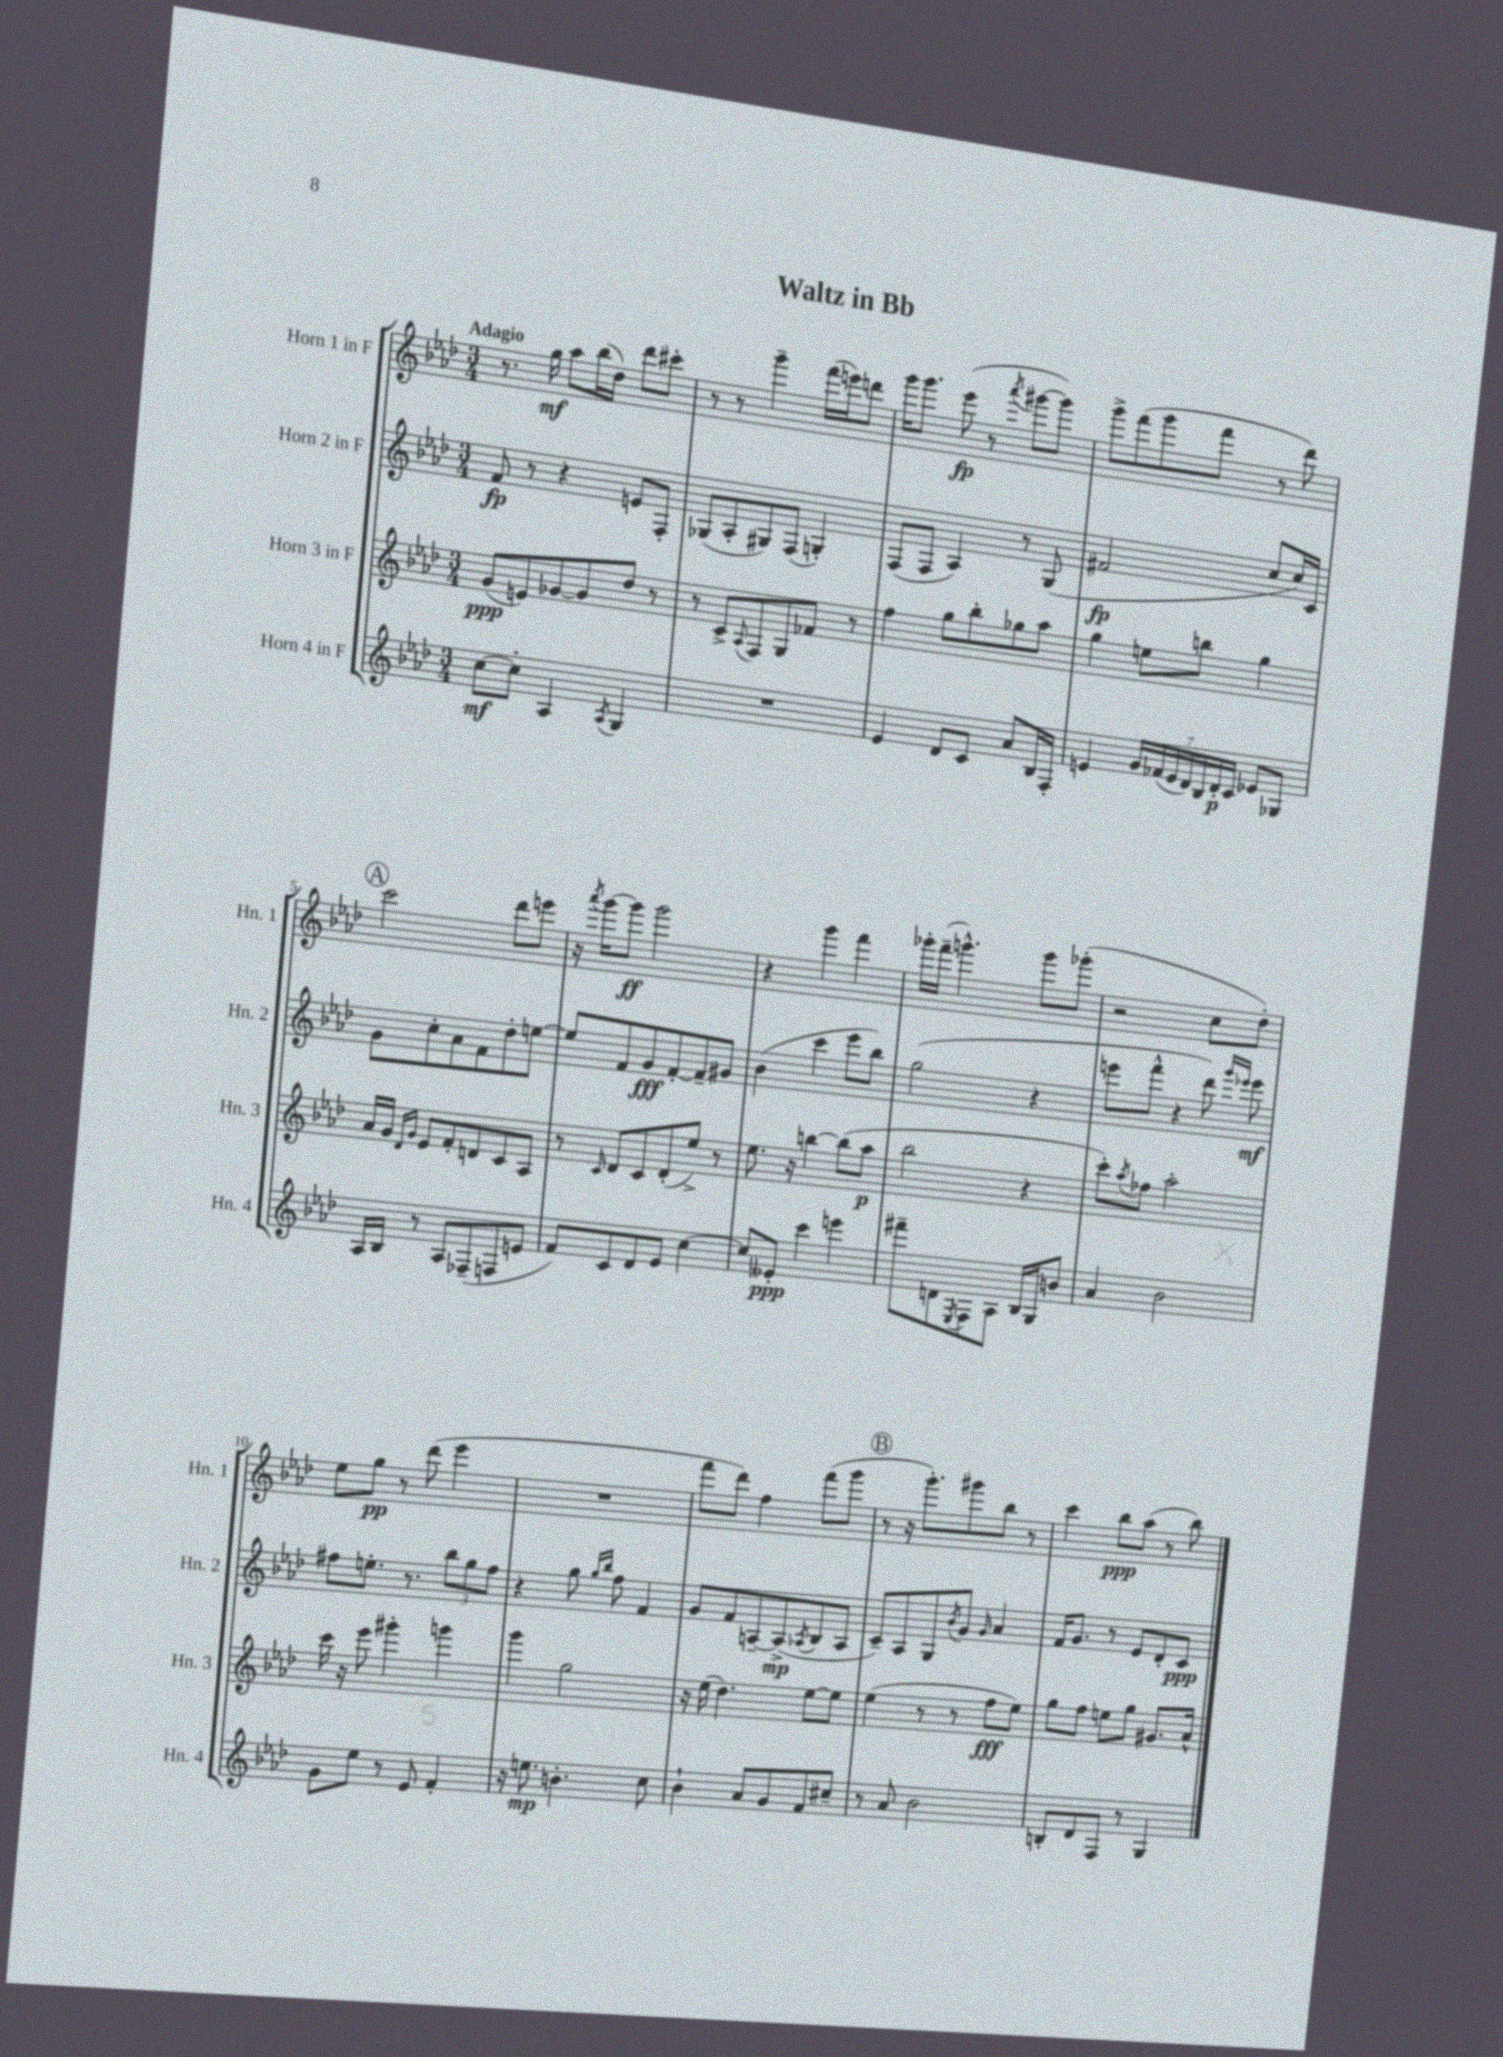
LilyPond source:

\header { title = "Waltz in Bb" }
<<
\new StaffGroup <<
\new Staff = "s0" \with { instrumentName = "Horn 1 in F" shortInstrumentName = "Hn. 1" } {
    \clef treble \key aes \major \numericTimeSignature \time 3/4 \tempo "Adagio"
    r8. g''16\mf aes''8 bes''16( des''16) des'''8 cis'''8-. |
    r8 r8 g'''4-- f'''16( e'''16) d'''8 |
    g'''16 g'''8. ees'''8\fp( r8 \acciaccatura { aes'''8 } gis'''8~ gis'''8) |
    g'''8-> f'''8( g'''8 f'''8 r8 des'''8) |
    \mark \markup { \circle "A" } c'''2 des'''8 e'''8 |
    r16 \acciaccatura { aes'''8 } g'''16~ g'''8\ff g'''2 |
    r4 g'''4 f'''4 |
    ges'''16-. f'''16--( g'''4.-^) g'''8 ges'''8-.( |
    r2 c''8 des''8-.) |
    ees''8 g''8\pp r8 des'''8( ees'''4 |
    R2. |
    f'''8 des'''8) f''4 f'''8( g'''8 |
    \mark \markup { \circle "B" } r8 r16 g'''8.-.) gis'''8 bes''8 r8 |
    c'''4 bes''8\ppp aes''8( r8 bes''8) \bar "|." |
}
\new Staff = "s1" \with { instrumentName = "Horn 2 in F" shortInstrumentName = "Hn. 2" } {
    \clef treble \key aes \major \numericTimeSignature \time 3/4
    f'8\fp r8 r4 e'8 f8-. |
    ges8( aes8-. gis8) f8( g4-.) |
    f8( f8 aes4) r8 g8( |
    fis'2\fp c''8 c''16) c'16 |
    \mark \markup { \circle "A" } g'8 c''8-. aes'8 f'8 des''8-. e''8~ |
    e''8 f'8 g'8\fff f'8~-. f'8-- gis'8 |
    bes'4( c'''4 ees'''8 bes''8) |
    g''2( r4 |
    e'''8 f'''8-^ r4 des'''8) \grace { g'''16 ees'''16 } ees'''8\mf |
    fis''8 e''8.-. r8. \tuplet 3/2 { bes''8 g''8 fis''8 } |
    r4 g''8 \grace { g''16 bes''16 } f''8 f'4 |
    g'8 f'8 a8~-- a8->\mp( \acciaccatura { aes8 } bes8 aes8 |
    \mark \markup { \circle "B" } c'8--) aes8 g8 \acciaccatura { bes'8 } g'8 \grace { g'16 } aes'4 |
    f'16 g'8. r8 ees'8 des'8-. c'8\ppp \bar "|." |
}
\new Staff = "s2" \with { instrumentName = "Horn 3 in F" shortInstrumentName = "Hn. 3" } {
    \clef treble \key aes \major \numericTimeSignature \time 3/4
    g'8\ppp( e'8) ges'8~ ges'8 des''8 r8 |
    r8 c'8-> \appoggiatura { aes8 } f8 g8 fes'8 r8 |
    f''4 g''8 bes''8-. ges''8 aes''8 |
    g''4 e''8 b''8 g''4 |
    \mark \markup { \circle "A" } aes'16 g'16 \grace { des'16 g'16 } ees'8 f'8-. d'8 c'8 aes8 |
    r8 \grace { c'16 } des'8 c'8 des'8-.( ees''8->) r8 |
    ees''8. r16 b''4~ b''8( aes''8\p |
    bes''2 r4 |
    c'''8-.) \acciaccatura { aes''8 } fes''8 aes''2-. |
    c'''16 r16 ees'''8 gis'''4-. g'''4 |
    g'''4 g''2 |
    r16 ees''16( des''4.) ees''8~ ees''8 |
    \mark \markup { \circle "B" } ees''4( r8 r8 f''8\fff ees''8) |
    g''8 f''8 e''8 g''8 gis'8. aes'16-^ \bar "|." |
}
\new Staff = "s3" \with { instrumentName = "Horn 4 in F" shortInstrumentName = "Hn. 4" } {
    \clef treble \key aes \major \numericTimeSignature \time 3/4
    c''8~\mf c''8-. aes4 \acciaccatura { aes8 } g4 |
    R2. |
    ees'4 des'8 c'8 aes'8 bes16 f16-. |
    e'4 \tuplet 7/4 { g'16 fes'16( e'16 des'16) bes16 des'16-.\p c'16 } ees'8 ges8 |
    \mark \markup { \circle "A" } aes16 bes16 r8 aes8 fes8--( f8 e'8 |
    f'8) c'8 des'8 ees'8 c''4~ |
    c''8 eeses'8-.\ppp c'''4 e'''4 |
    fis'''8-- d'8 \acciaccatura { ees8 } f8 aes8 bes16 g16 b'8 |
    aes'4 bes'2 |
    g'8 ees''8 r8 ees'8 f'4-. |
    r16 e''8.\mp b'4.-. c''8 |
    bes'4-! aes'8 g'8 f'8 cis''8-- |
    \mark \markup { \circle "B" } r8 aes'8 bes'2 |
    b8-. des'8 f8 r8 g4 \bar "|." |
}
>>
>>
